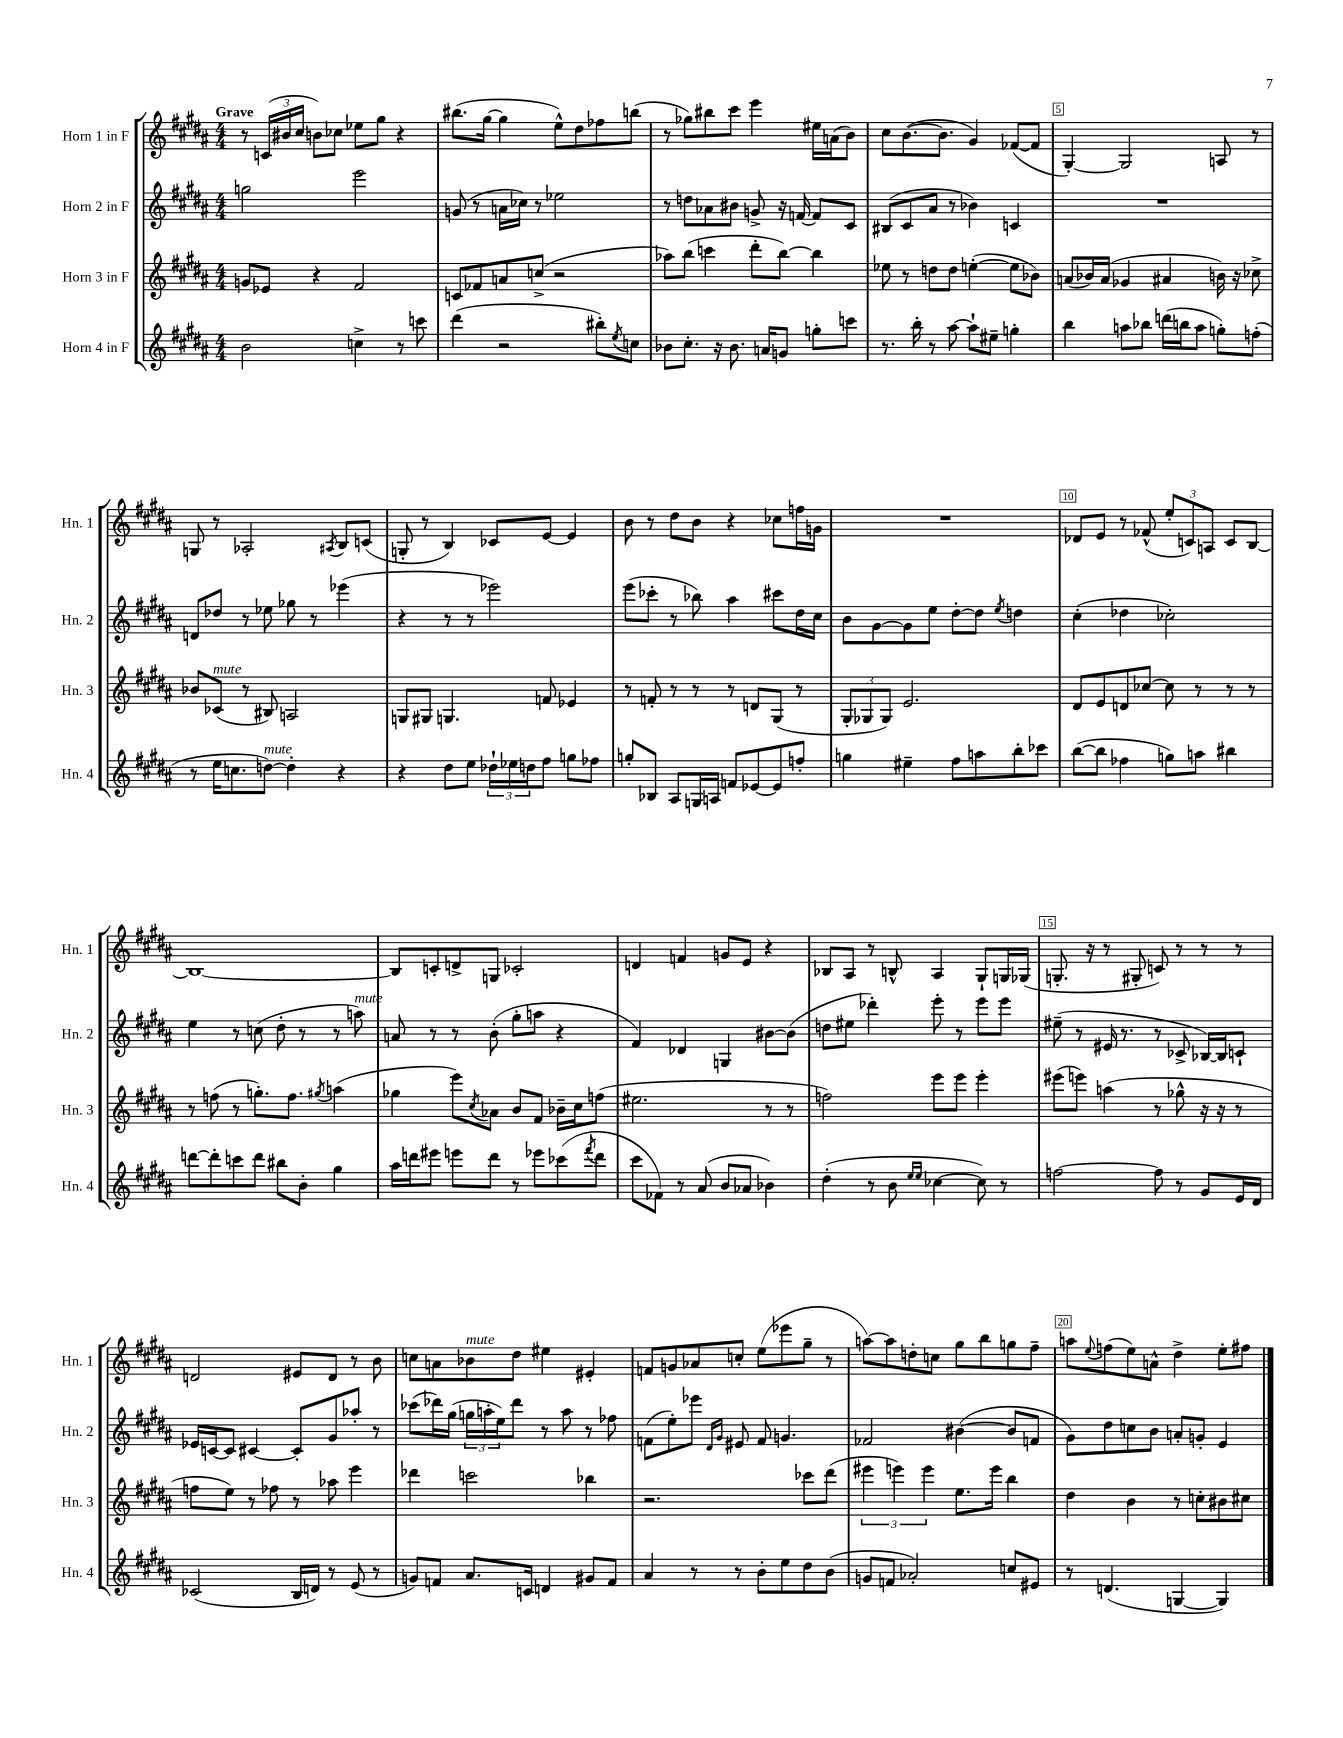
<<
\new StaffGroup <<
\new Staff = "s0" \with { instrumentName = "Horn 1 in F" shortInstrumentName = "Hn. 1" } {
    \clef treble \key b \major \numericTimeSignature \time 4/4 \tempo "Grave"
    r8 \tuplet 3/2 { c'16( bis'16 cis''16 } b'8) ces''8 ees''8 gis''8 r4 |
    bis''8.( gis''16~ gis''4 e''8-^) dis''8 fes''8 b''8( |
    r8 ges''8) bis''8 cis'''8 e'''4 eis''16 a'16( b'8) |
    cis''8 b'8.~( b'8. gis'4) fes'8~( fes'8 |
    gis4~-.) gis2 a8 r8 |
    g8 r8 aes2-. \acciaccatura { ais8 } b8 c'8( |
    g8-. r8 b4) ces'8 e'8~ e'4 |
    b'8 r8 dis''8 b'8 r4 ces''8 f''16 g'16 |
    R1 |
    des'8 e'8 r8 fes'8-^( \tuplet 3/2 { e''8-. c'8) a8 } c'8 b8~ |
    b1~ |
    b8 c'8-. d'8-> g8 ces'2-. |
    d'4 f'4 g'8 e'8 r4 |
    bes8 ais8 r8 b8-^ ais4 gis8-! g16 ges16( |
    g8.-. r16 r8 gis8-. c'8) r8 r8 r8 |
    d'2 eis'8 d'8 r8 b'8 |
    c''8 a'8 bes'8^\markup { \italic "mute" } dis''8 eis''4 eis'4-. |
    f'8 g'8 aes'8 c''8-. e''8( ees'''8 gis''8-- r8 |
    a''8~) a''8 d''8-. c''8 gis''8 b''8 g''8 fis''8-- |
    a''8 \appoggiatura { e''8 } f''8( e''8) a'8-^ dis''4-> e''8-. fis''8 \bar "|." |
}
\new Staff = "s1" \with { instrumentName = "Horn 2 in F" shortInstrumentName = "Hn. 2" } {
    \clef treble \key b \major \numericTimeSignature \time 4/4
    g''2 e'''2 |
    g'8( r8 a'16 ces''16) r8 ees''2 |
    r8 d''8 aes'8 bis'8 g'8-> r16 f'16~ f'8 cis'8 |
    bis8( cis'8 ais'8 r8 bes'4) c'4 |
    R1 |
    d'8 des''8 r8 ees''8 ges''8 r8 ees'''4( |
    r4 r8 r8 ees'''2) |
    e'''8( ces'''8-. r8 bes''8) ais''4 cis'''8 dis''16 cis''16 |
    b'8 gis'8~ gis'8 e''8 dis''8~-. dis''8 \acciaccatura { e''8 } d''4 |
    cis''4-.( des''4 ces''2-.) |
    e''4 r8 c''8( dis''8-. r8 r8 a''8^\markup { \italic "mute" }) |
    a'8 r8 r8 b'8-.( gis''8-. a''8 r4 |
    fis'4) des'4 g4 bis'8~ bis'8( |
    d''8 eis''8 des'''4-.) e'''8-. r8 e'''8 e'''8 |
    eis''8--( r8 eis'16 r8. r8 ces'8-> bes16~) bes16 c'8-! |
    ees'16 c'16~ c'8 cis'4~ cis'8-. gis'8 aes''8-. r8 |
    ces'''8( des'''16) gis''16( \tuplet 3/2 { g''16 a''16-. e''16) } des'''8 r8 a''8 r8 fes''8 |
    f'8( e''8-.) ees'''8 \grace { dis'16 gis'16 } eis'8 f'8 g'4. |
    fes'2 bis'4~( bis'8 f'8 |
    gis'8) dis''8 c''8 b'8 a'8-. g'8-. e'4 \bar "|." |
}
\new Staff = "s2" \with { instrumentName = "Horn 3 in F" shortInstrumentName = "Hn. 3" } {
    \clef treble \key b \major \numericTimeSignature \time 4/4
    g'8 ees'8 r4 fis'2 |
    c'8 fes'8 a'8 c''8->( r2 |
    aes''8) b''8( c'''4 dis'''8-. b''8~) b''4 |
    ees''8 r8 d''8 d''8 e''4~-.( e''8 bes'8) |
    a'8( bes'16) a'16( ges'4 ais'4 b'16) r16 ces''8-> |
    bes'8 ces'8^\markup { \italic "mute" }( r8 bis8) a2 |
    g8 gis8 g4. f'8 ees'4 |
    r8 f'8-. r8 r8 r8 d'8 gis8( r8 |
    \tuplet 3/2 { gis8-. ges8 ges8) } e'2. |
    dis'8 e'8 d'8 ces''8~ ces''8 r8 r8 r8 |
    r8 f''8( r8 g''8.-.) f''8. \acciaccatura { gis''8 } a''4( |
    ges''4 e'''8) \acciaccatura { cis''8 } aes'8 b'8 fis'8 bes'16-- cis''16 f''8( |
    eis''2. r8 r8 |
    f''2) e'''8 e'''8 e'''4-. |
    eis'''8( e'''8) a''4( r8 ges''8-^ r16 r16 r8 |
    f''8 e''8) r8 fes''8 r8 aes''8 e'''4 |
    des'''4 c'''2 bes''4 |
    r2. ces'''8 dis'''8( |
    \tuplet 3/2 { eis'''4 e'''4) e'''4 } e''8. e'''16 b''4 |
    dis''4 b'4 r8 c''8-. bis'8 cis''8 \bar "|." |
}
\new Staff = "s3" \with { instrumentName = "Horn 4 in F" shortInstrumentName = "Hn. 4" } {
    \clef treble \key b \major \numericTimeSignature \time 4/4
    b'2 c''4-> r8 c'''8 |
    dis'''4( r2 bis''8-.) \acciaccatura { e''8 } c''8 |
    bes'8 cis''8.-. r16 bes'8. a'16 g'8 g''8-. c'''8 |
    r8. b''16-. r8 ais''8~ ais''8-! eis''8-- g''4-. |
    b''4 a''8 bes''8 d'''16( b''16 a''8 g''8-.) f''8-.( |
    r8 e''16 c''8. d''8~^\markup { \italic "mute" }) d''4-. r4 |
    r4 dis''8 e''8 \tuplet 3/2 { des''16-! ees''16 d''16 } fis''8 g''8 fes''8 |
    g''8-. bes8 ais8 g16 a16 f'8 ees'8~ ees'8 f''8-. |
    g''4 eis''4-- fis''8 a''8 b''8-. ces'''8 |
    b''8~( b''8 fes''4 g''8) a''8 bis''4 |
    d'''8~ d'''8-. c'''8 d'''8 bis''8 b'8-. gis''4 |
    ais''16 d'''16 eis'''8 e'''8 d'''8 r8 ees'''8 ces'''8( \acciaccatura { fis'''8 } d'''8 |
    cis'''8 fes'8) r8 ais'8( b'8 aes'8 bes'4) |
    dis''4-.( r8 b'8 \grace { e''16 e''16 } ces''4~ ces''8) r8 |
    f''2~ f''8 r8 gis'8 e'16 dis'16 |
    ces'2( b16 d'16) r8 e'8( r8 |
    g'8) f'8 ais'8. c'16 d'4 gis'8 f'8 |
    ais'4 r8 r8 b'8-. e''8 dis''8 b'8( |
    g'8 f'8 aes'2-.) c''8 eis'8 |
    r8 d'4.( g4~ g4) \bar "|." |
}
>>
>>
\layout { \context { \Score \override BarNumber.break-visibility = ##(#f #t #t) barNumberVisibility = #(every-nth-bar-number-visible 5) \override BarNumber.stencil = #(make-stencil-boxer 0.1 0.3 ly:text-interface::print) } }
